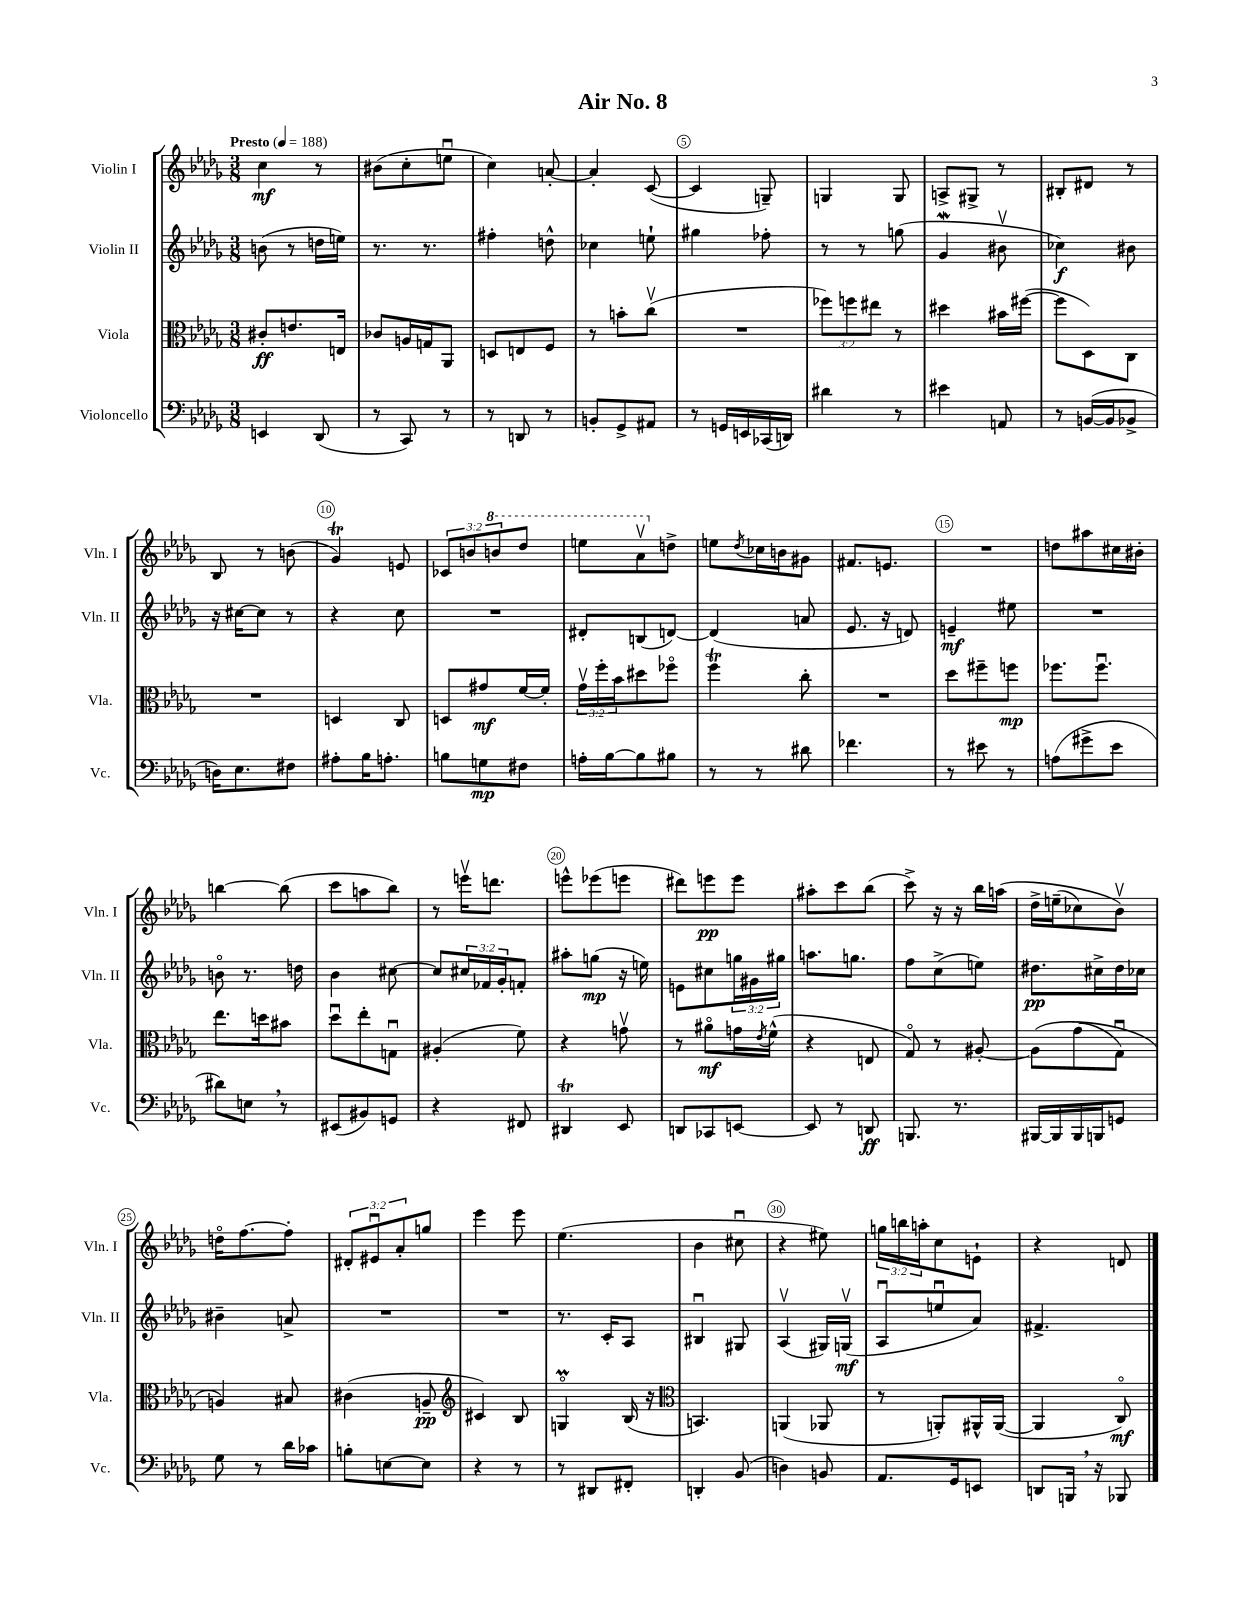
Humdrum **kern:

**kern	**kern	**kern	**kern
*staff4	*staff3	*staff2	*staff1
*clefF4	*clefC3	*clefG2	*clefG2
*k[b-e-a-d-g-]	*k[b-e-a-d-g-]	*k[b-e-a-d-g-]	*k[b-e-a-d-g-]
*M3/8	*M3/8	*M3/8	*M3/8
*MM188	*MM188	*MM188	*MM188
4EE	8c#'	(8b	4cc
.	8.e	8r	.
(8DD-	.	16dd	8r
.	16E	16ee)	.
=	=	=	=
8r	8c-	8.r	(8b#
8CC)	16A	.	8cc'
.	16G	8.r	.
8r	8AA-	.	8eeu
=	=	=	=
8r	8D	4ff#'	4cc)
8DD	8E	.	.
8r	8F	8dd^^	[8a'
=	=	=	=
8BB'	8r	4cc-	4a']
8GG-^	8b'	.	.
8AA#	(8ccv	8ee`	([8c
=	=	=	=
8r	4.r	4gg#	4c]
16GG	.	.	.
16EE	.	.	.
(16CC-	.	8ff-'	8G~)
16DD)	.	.	.
=	=	=	=
4d#	12ff-)	8r	4G
.	12ff	.	.
.	.	8r	.
.	12ee#	.	.
8r	8r	(8gg	8G
=	=	=	=
4e#	4dd#	4g-	8A^
.	.	.	8G#^
8AA	16b#	8b#v	8r
.	([16ff#	.	.
=	=	=	=
8r	8ff#]	4cc-)	8B#'
([16BB	8D-)	.	8d#
16BB]	.	.	.
8BB-^	8C	8b#	8r
=	=	=	=
16D)	4.r	16r	8B-
8.E-	.	[16cc#	.
.	.	8cc#]	8r
8F#	.	8r	(8b
=	=	=	=
8A#'	4D	4r	4g-)
16B-	.	.	.
8.A'	.	.	.
.	8C	8cc	8e
=	=	=	=
8B	8D	4.r	12c-
.	.	.	12b
8G	8g#	.	.
.	.	.	12bb
8F#	[16f	.	8ddd-
.	16f']	.	.
=	=	=	=
16A'	24g-v	8d#'	8eee
.	24ff'	.	.
[16B-	.	.	.
.	24b-	.	.
8B-]	8dd#	(8B	8aa-v
8B#	8ff-o	[8d)	8dd^
=	=	=	=
8r	4ff	(4d]	8ee
.	.	.	8qdd-
8r	.	.	16cc-
.	.	.	16b
8d#	8cc'	8a	8g#
=	=	=	=
4.f-	4.r	8.e-	8.f#
.	.	16r	8.e
.	.	8d)	.
=	=	=	=
8r	8dd-	4e~	4.r
8e#	8ff#~	.	.
8r	8ff	8ee#	.
=	=	=	=
(8A	8.ff-	4.r	8dd
8g#^	.	.	8aa#
.	8.ff-u	.	.
8e-	.	.	16cc#
.	.	.	16b#'
=	=	=	=
8d#)	8.ee-	8bo	[4bb
8E	.	8.r	.
.	16dd	.	.
8r	8b#	.	(8bb]
.	.	16dd	.
=	=	=	=
(8EE#	8dd-u	4b-	8ccc
8BB#)	8ee-'	.	8aa
8GG	8Gu	[8cc#	8bb-)
=	=	=	=
4r	(4A#'	8cc#]	8r
.	.	24cc#	16eeev
.	.	24f-	.
.	.	.	8.ddd
.	.	24g-'	.
8FF#	8f)	8f'	.
=	=	=	=
4DD#	4r	8aa#'	8eee^^
.	.	(8gg	(8eee-
8EE-	8gv	16r	8eee
.	.	16ee)	.
=	=	=	=
8DD	8r	8e	8ddd#)
8CC-	8a#o	8cc#	8eee
[8EE	16g	24gg	8eee
.	.	24g#	.
.	8qe-	.	.
.	(16f^^	.	.
.	.	24gg#	.
=	=	=	=
8EE]	4r	8.aa	8aa#'
8r	.	.	8ccc
.	.	8.gg	.
8DD	8E	.	(8bb-
=	=	=	=
8.BBB	8G-o)	8ff	8ccc^)
.	8r	(8cc^	16r
8.r	.	.	16r
.	[8A#'	8ee)	16bb-
.	.	.	&(16aa
=	=	=	=
[16BBB#	&(8A#]	8.dd#	16dd-^
16BBB#]	.	.	(16ee~
16BBB#	(8g-	.	8cc-)
16BBB	.	16cc#^	.
8GG	8G-u)	16dd#	8b-v&)
.	.	16cc-	.
=	=	=	=
8G-	4A&)	4b#~	16ddo
.	.	.	[8.ff
8r	.	.	.
16d-	8B#	8a^	8ff']
16c-	.	.	.
=	=	=	=
8B'	(4c#	4.r	12d#'
.	.	.	12e#u
[8E	.	.	.
.	.	.	12a-'
8E]	8A~	.	8gg
=	=	=	=
*	*clefG2	*	*
4r	4c#)	4.r	4eee-
8r	8B-	.	8eee-
=	=	=	=
8r	4Go	8.r	(4.ee-
8DD#	.	.	.
.	.	16c'	.
8FF#'	(16B-	8A-	.
.	16r	.	.
=	=	=	=
*	*clefC3	*	*
4DD'	4.BB)	4B#u	4b-
(8BB-	.	8G#	8cc#u
=	=	=	=
4D)	(4AA	(4A-v	4r
8BB	8AA-	16G#)	8ee#)
.	.	(16Gv	.
=	=	=	=
8.AA-	8r	8A-u	24gg
.	.	.	24bb
.	.	.	24aa'
.	8AA')	8eeu	8cc
16GG-	.	.	.
8EE	16AA#^^	8a-)	8e`
.	([16AA#	.	.
=	=	=	=
8DD	4AA#]	4.f#^	4r
16BBB	.	.	.
16r	.	.	.
8BBB-	8Co)	.	8d
==	==	==	==
*-	*-	*-	*-
